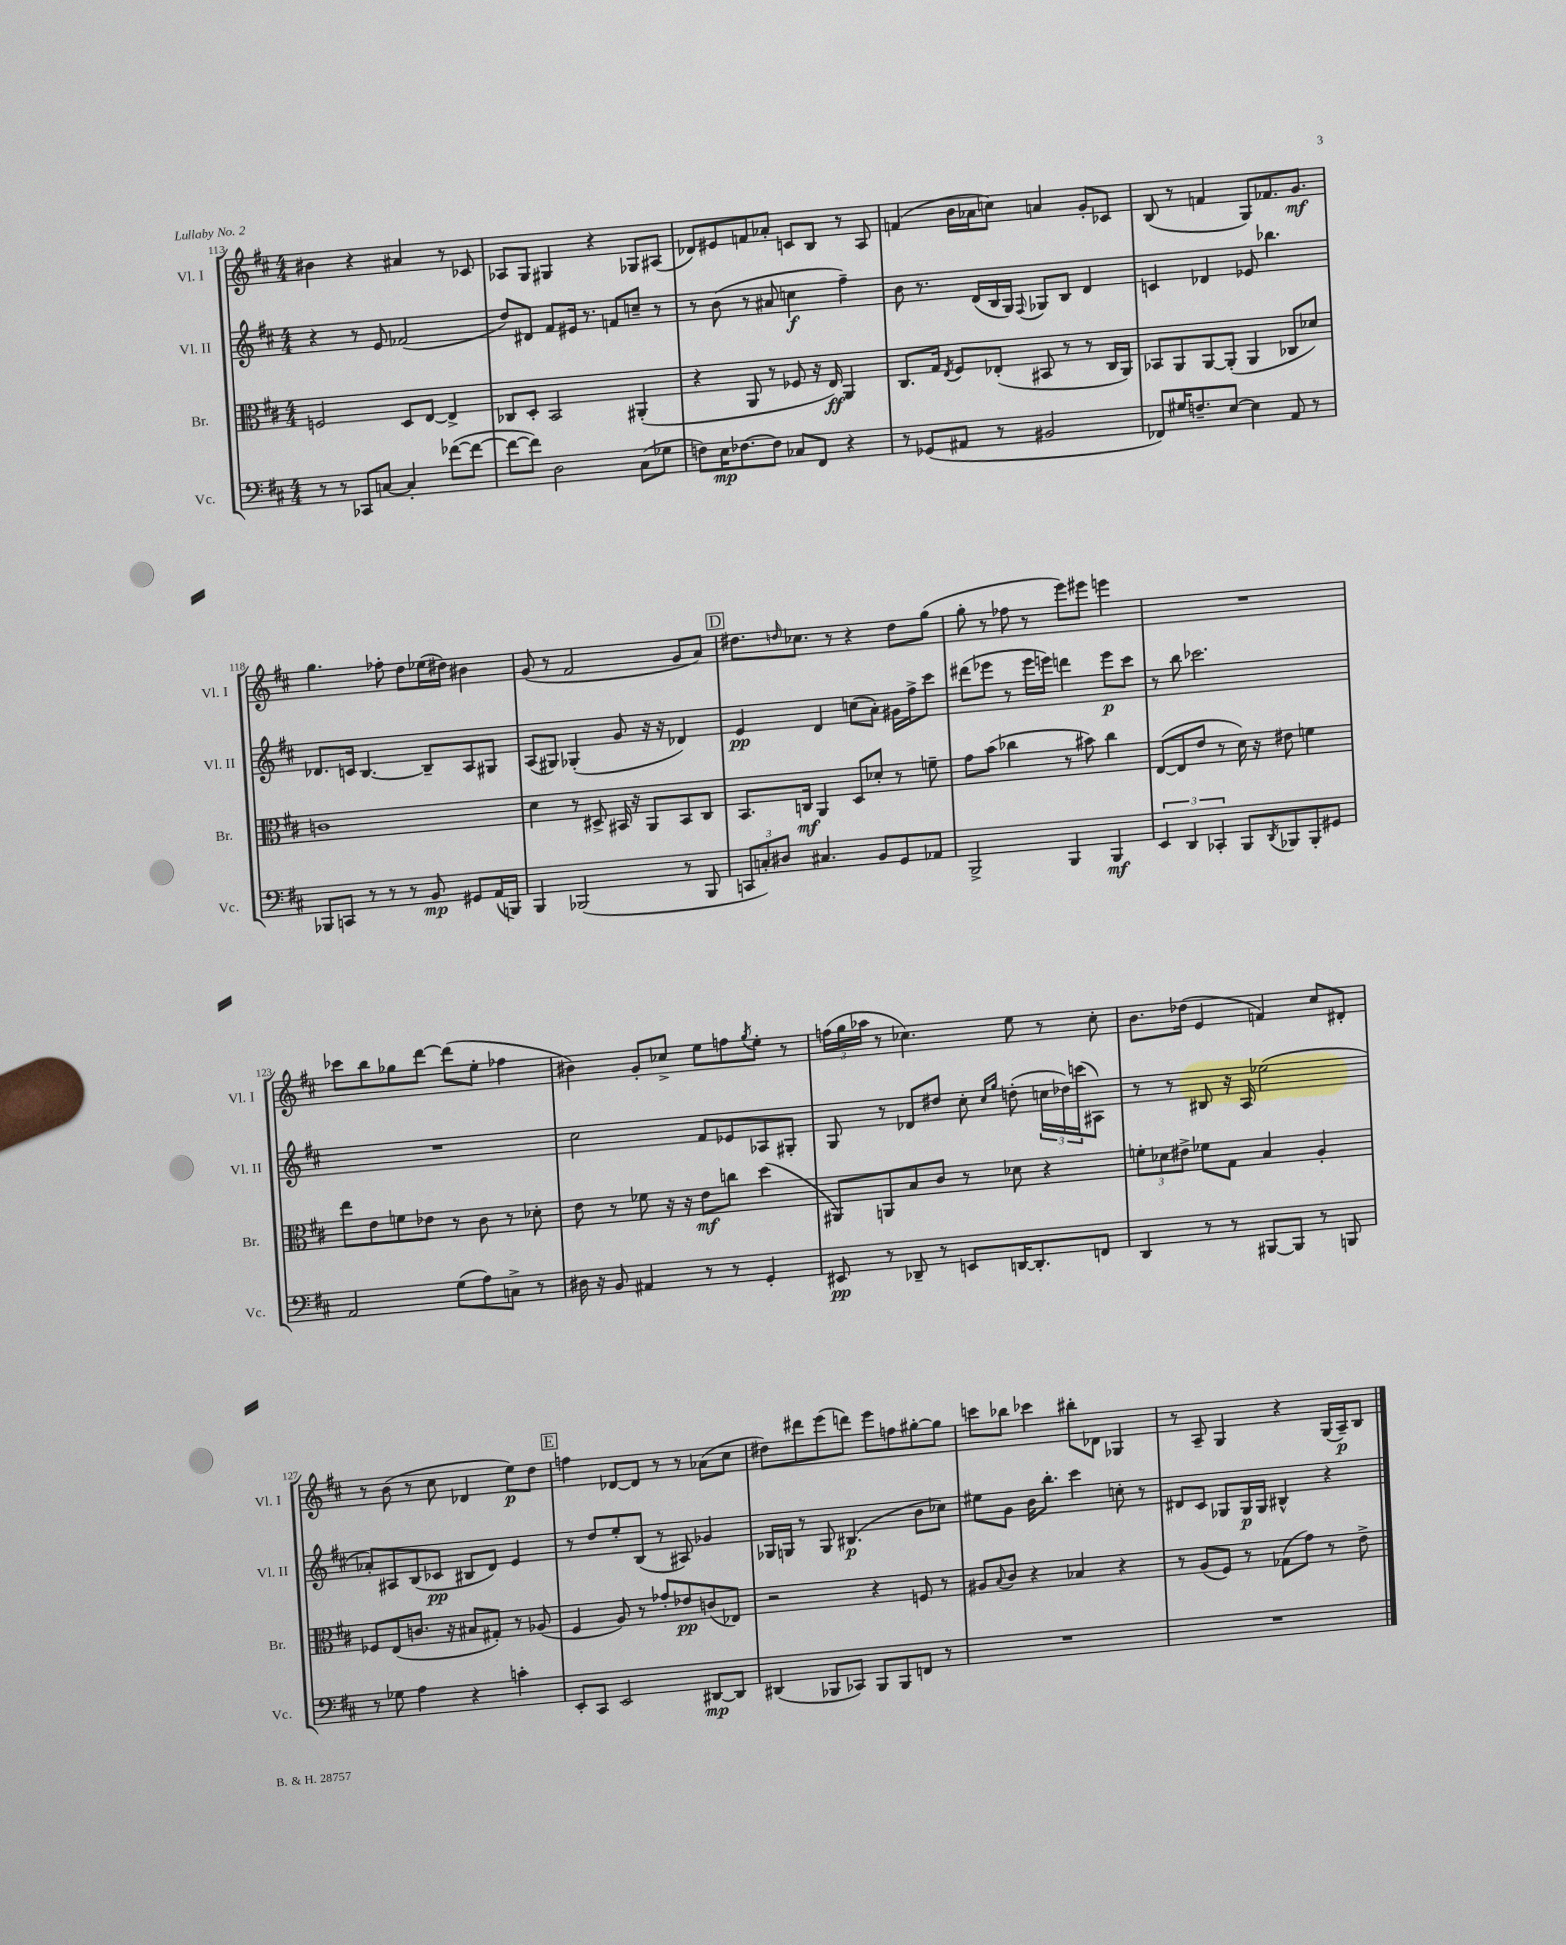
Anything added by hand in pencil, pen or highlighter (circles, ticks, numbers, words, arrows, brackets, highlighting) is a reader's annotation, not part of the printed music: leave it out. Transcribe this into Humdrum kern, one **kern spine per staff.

**kern	**kern	**kern	**kern
*staff4	*staff3	*staff2	*staff1
*clefF4	*clefC3	*clefG2	*clefG2
*k[f#c#]	*k[f#c#]	*k[f#c#]	*k[f#c#]
*M4/4	*M4/4	*M4/4	*M4/4
8r	2F	4r	4b#
8r	.	.	.
8CC-	.	8r	4r
[8C	.	8e	.
4C']	8D	(2f-	4a#
.	[8E	.	.
([8f-	4E^]	.	8r
8f-_	.	.	8c-
=	=	=	=
8f-_	8C-	8dd)	8A-
8f-])	8D'	8d#	8G
2D	2BB	8f#	4G#
.	.	16e#	.
.	.	8.r	.
.	.	.	4r
.	.	8f	.
(8C#	(4AA#'	8cc~	8G-
8G-	.	8r	(8A#
=	=	=	=
8F)	4r	8r	8d-)
16E	.	(8b	8e#
[8.F-	.	.	.
.	8AA	8r	8f
8F-]	8r	8a#	8a-'
8C-	8F-	4cc	8c
8FF#	16r	.	8B
.	16E)	.	.
4r	4AA	4ff#~)	8r
.	.	.	8A
=	=	=	=
8r	8.C#	8b	(4f
(8GG-	.	8.r	.
.	16G	.	.
.	8qE	.	.
8AA#	8F#	.	16b
.	.	(16d	16a-
8r	(8E-'	16B	8cc)
.	.	16G)	.
.	.	8qqF#	.
2BB#	8BB#	8G-	4a
.	8r	8B	.
.	8r	4d	8g'
.	16C#	.	8c-
.	16AA)	.	.
=	=	=	=
8FF-)	8BB-	4c	(8B
16G#	8AA	.	8r
8.F~	.	.	.
.	[8AA	4d-	4f
[8E	(8AA']	.	.
4E]	4AA	8e-	8G)
.	.	4.bb-	8.f-
8AA	8C-	.	.
.	.	.	8.g
8r	8d-)	.	.
=	=	=	=
8BBB-	1c	8.d-	4.gg
8CC	.	.	.
.	.	16c	.
8r	.	[4.B	.
8r	.	.	8ff-'
8r	.	.	8dd
8BB	.	8B~]	(16ee-
.	.	.	16dd#)
8GG#	.	8A	4b#
(16AA	.	8G#	.
16BBB)	.	.	.
=	=	=	=
4BBB	4d	(8A	(8g
.	.	8G#)	8r
(2BBB-	8r	(4G-'	2f#
.	8D#^	.	.
.	16BB#	8g	.
.	16r	.	.
.	8AA	16r	.
.	.	16r	.
8r	8BB#	4d-)	8g
8BBB-	8C#	.	8a)
=	=	=	=
12CC	8.BB	4e	8.dd#
12C')	.	.	.
12D#	.	.	.
.	.	.	16qqdd
.	16C	.	8.cc-
4.C#	4AA	4d	.
.	.	.	8r
.	8D	(8cc	4r
8BB	8d-'	8a')	.
8GG	8r	16g#	8dd
.	.	16ff#^	.
8AA-	8f~	8ccc#	(8gg
=	=	=	=
2BBB^	8g	(8ddd#	8gg'
.	(8b	8eee-	8r
.	4cc-	8r	8ff-
.	.	16eee-	8r
.	.	16eee)	.
4BBB	8r	4ddd	8eee)
.	8b#)	.	8eee#
4BBB	4cc-	8eee	4eee
.	.	8ccc#	.
=	=	=	=
6EE	([8E	8r	1r
.	8E]	8bb	.
6DD	.	.	.
.	8e	2.ccc-	.
6CC-'	.	.	.
.	8r	.	.
8BBB	16d)	.	.
.	16r	.	.
8qDD	.	.	.
8BBB-	8e#	.	.
8BBB-'	4f	.	.
8GG#	.	.	.
=	=	=	=
2AA	8ee	1r	8ccc-
.	8e	.	8bb
.	8f	.	8gg-
.	8e-	.	[8ddd
(8G	8r	.	(8ddd]
8A)	8c#	.	8ee'
8C^	8r	.	4ff-
8r	8d-'	.	.
=	=	=	=
16D#	8e	2cc#	4b#)
16r	.	.	.
8BB	8r	.	.
4AA#	8f-	.	8g'
.	16r	.	8cc-^
.	16r	.	.
8r	8e	8f#	8ee
8r	8cc	8e-	8ff
.	.	.	8qgg
4GG'	(4dd	8A-	8ee'
.	.	8G#'	8r
=	=	=	=
8EE#	8AA#)	8G	(24ff
.	.	.	24gg
.	.	.	24aa-
8r	8AA	8r	8r
8DD-~	8B	8d-	4.cc-)
8r	8c#	8dd#	.
8EE	8r	8cc#'	.
.	.	16qqcc#	.
.	.	16qqgg	.
[16DD	8d-	(8dd'	8ee
8.DD']	.	.	.
.	4r	24cc	8r
.	.	24dd-)	.
.	.	(24ccc	.
8FF	.	8A#)	8cc-'
=	=	=	=
4DD	12f'	8r	8.b
.	12d-	.	.
.	.	8r	.
.	12e#^	.	.
.	.	.	(16dd-
8r	8f-	8B#	4e
8r	8G	16r	.
.	.	16A	.
[8BBB#	4B	(2ee-	4f)
8BBB#]	.	.	.
8r	4A'	.	8cc#
8BBB	.	.	8d#'
=	=	=	=
8r	8F-	8a-')	8r
8G-	(8E	8A#	(8b
4A	8.c	(8B	8r
.	.	8c-	8cc#
.	16r	.	.
4r	8B#	8B#	4d-
.	8G#')	8d)	.
4c'	8r	4e	8ee)
.	(8A-	.	8dd
=	=	=	=
8EE'	4F#	8r	4ff
8CC#	.	8dd	.
2EE	8A)	8ee'	[8d-
.	8r	(8B	8d-]
.	8g-'	8r	8r
.	8e-	8A#)	8r
[8DD#	(8c	4g-	(8a-
8DD#]	8E-)	.	8cc#
=	=	=	=
(4DD#	2r	16G-	8dd#)
.	.	16G	.
.	.	8r	8ddd#
8BBB-	.	8G	(8eee
8CC-)	.	(4.B#	8ddd)
8BBB-	4r	.	8eee
8BBB-	.	.	8ff
8FF	8F	8b	[8gg#'
8r	8r	8cc-)	8gg#]
=	=	=	=
1r	8A#	8ee#	8ccc
.	8qqB	.	.
.	8c#	8g	8bb-
.	4r	16b	4ccc-
.	.	8.bb'	.
.	4B-	4ccc#	8bb#'
.	.	.	8d-
.	4r	8cc'	4G-
.	.	8r	.
=	=	=	=
1r	8r	8d#	8r
.	(8A	8c#	8A~
.	8F#)	8G-	4G
.	8r	16G-	.
.	.	16G-	.
.	(8G-	4B#^^	4r
.	8g)	.	.
.	8r	4r	(16G
.	.	.	16A~)
.	8e^	.	8B
==	==	==	==
*-	*-	*-	*-
